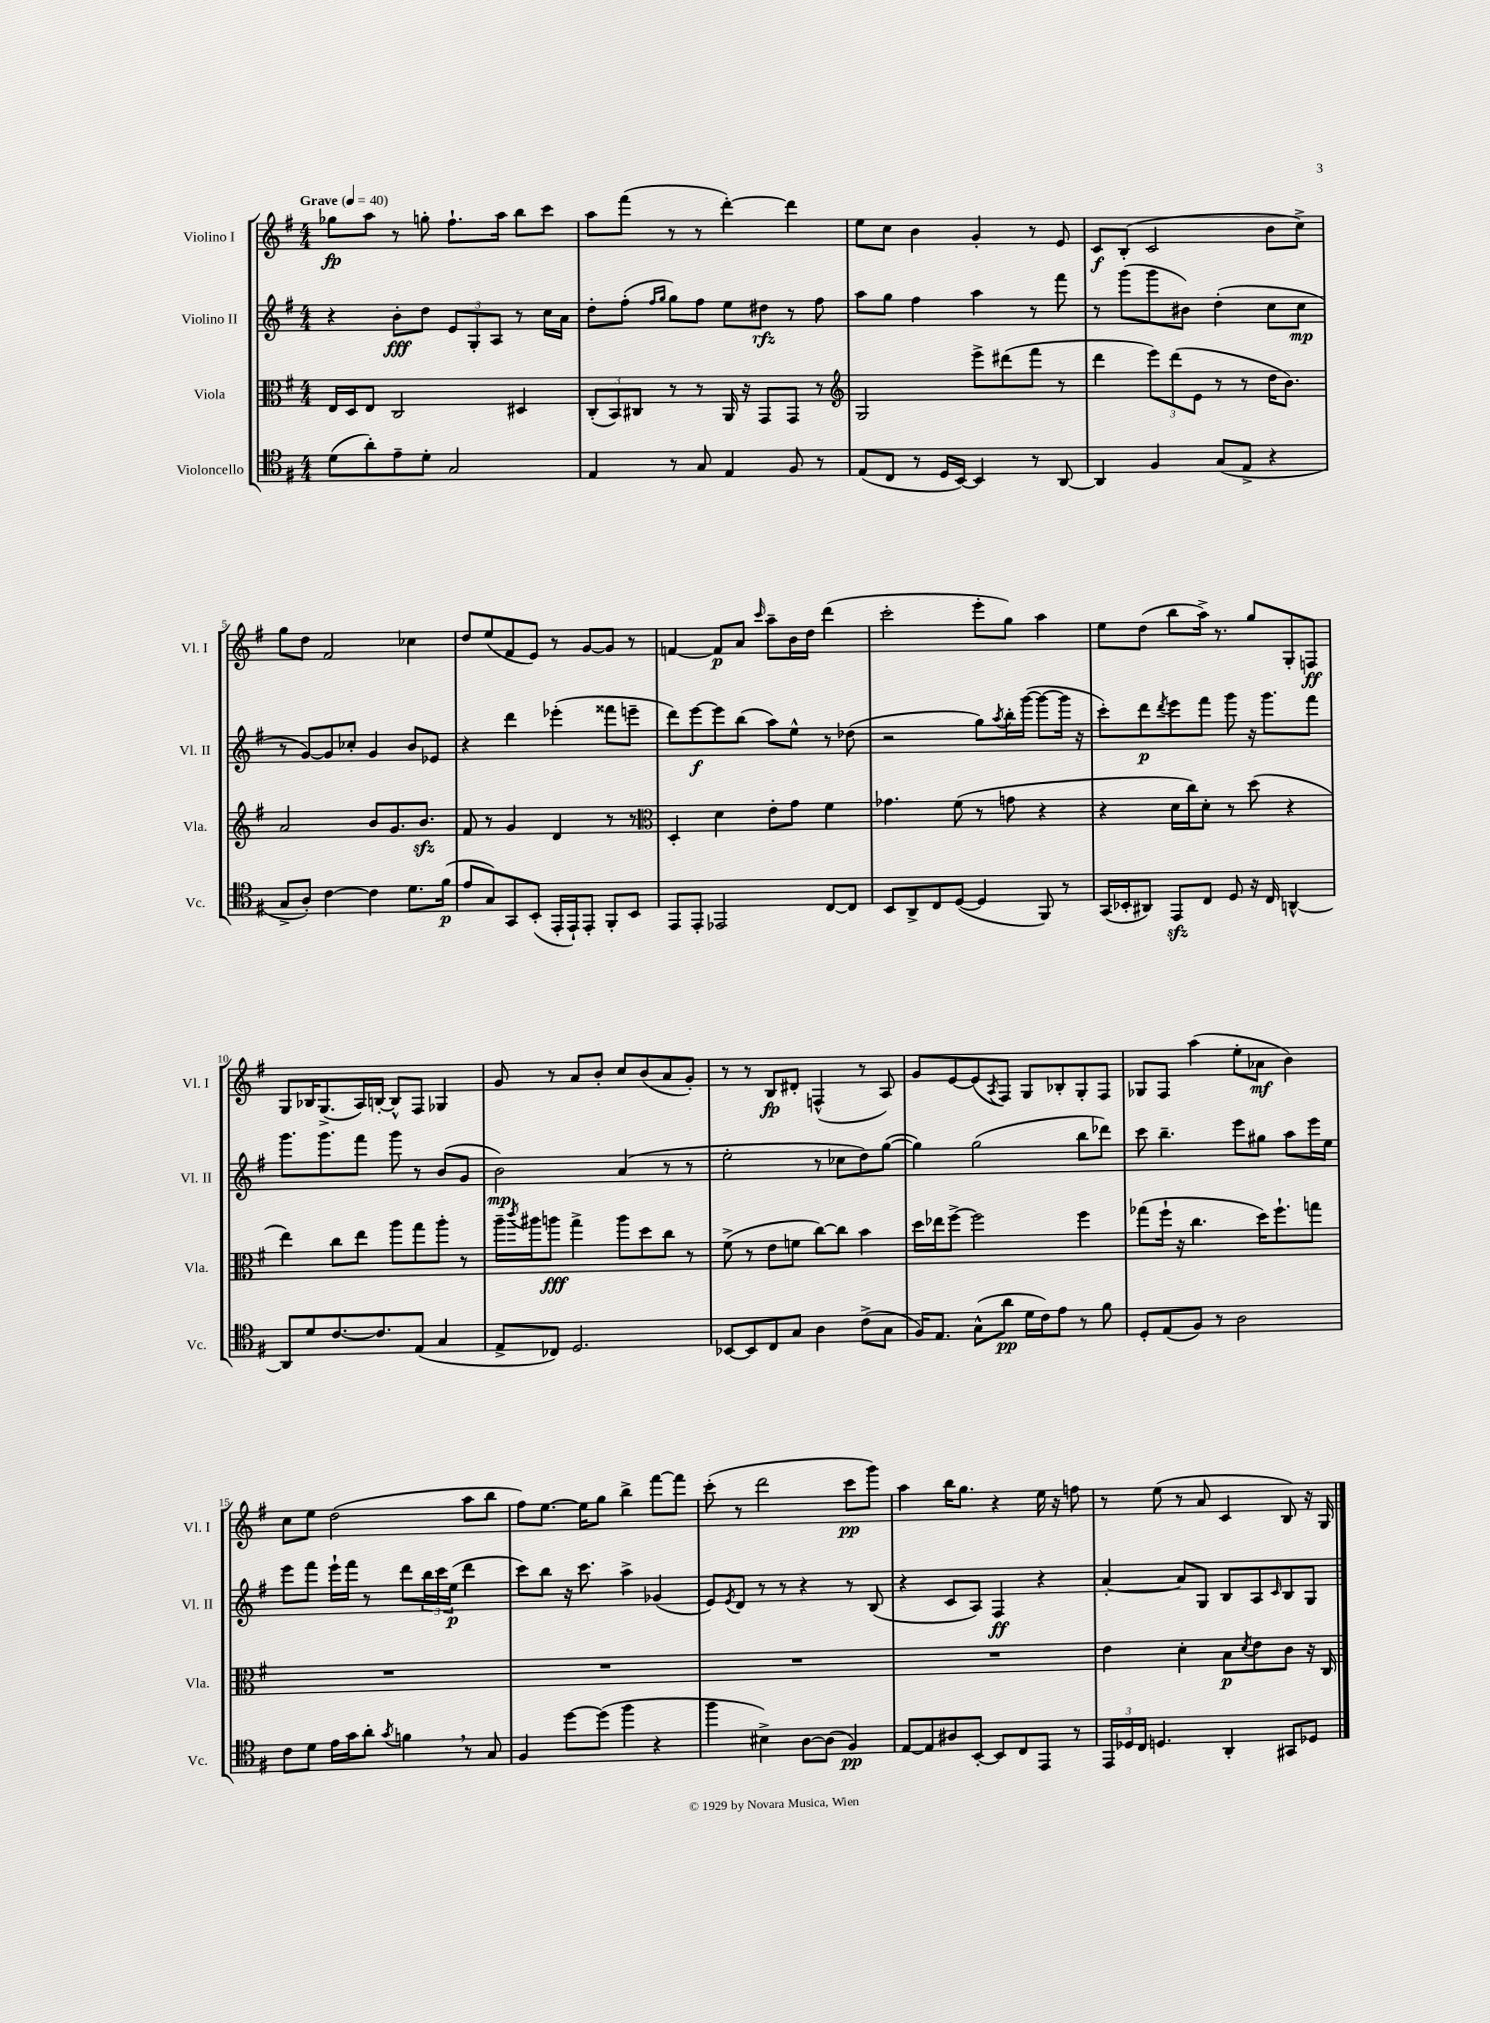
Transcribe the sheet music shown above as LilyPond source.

<<
\new StaffGroup <<
\new Staff = "s0" \with { instrumentName = "Violino I" shortInstrumentName = "Vl. I" } {
    \clef treble \key g \major \numericTimeSignature \time 4/4 \tempo "Grave" 4 = 40
    ges''8\fp a''8 r8 g''8-. fis''8.-! a''16 b''8 c'''8 |
    a''8 fis'''8( r8 r8 d'''4~-.) d'''4 |
    e''8 c''8 b'4 g'4-. r8 e'8 |
    c'8\f b8-.( c'2 b'8 c''8->) |
    g''8 d''8 fis'2 ces''4 |
    d''8 e''8( fis'8 e'8) r8 g'8~ g'8 r8 |
    f'4~ f'8\p a'8 \grace { c'''16 } a''8-- b'16 d''16 d'''4( |
    c'''2-. e'''8-. g''8) a''4 |
    e''8 d''8( b''8 a''16->) r8. g''8 g8-. f8\ff |
    g8 bes16 g8.->( a16) b16~-. b8-^ fis8 ges4 |
    g'8 r8 a'8 b'8-. c''8 b'8( a'8 g'8-.) |
    r8 r8 b8\fp dis'8-. f4-^( r8 a8) |
    g'8 e'8~ e'8( \acciaccatura { a8 } fis8) g8 bes8-. g8-. fis8 |
    ges8 fis8 a''4( e''8-. aes'8\mf b'4) |
    c''8 e''8 d''2( a''8 b''8 |
    fis''8) e''8.~ e''16 g''8 b''4-> fis'''8~ fis'''8 |
    c'''8-.( r8 d'''2 c'''8\pp g'''8) |
    a''4 b''16 g''8. r4 e''16 r16 f''8 |
    r8 e''8( r8 a'8 c'4 b8) r16 g16 \bar "|." |
}
\new Staff = "s1" \with { instrumentName = "Violino II" shortInstrumentName = "Vl. II" } {
    \clef treble \key g \major \numericTimeSignature \time 4/4
    r4 b'8-.\fff d''8 \tuplet 3/2 { e'8 g8-. a8 } r8 c''16 a'16 |
    d''8-. fis''8-.( \grace { fis''16 g''16 } g''8) fis''8 e''8 dis''8\rfz r8 fis''8 |
    a''8 g''8 fis''4 a''4 r8 fis'''8 |
    r8 g'''8( g'''8 bis'8) d''4-.( c''8 c''8\mp |
    r8 g'8~) g'8 ces''8-. g'4 b'8 ees'8 |
    r4 d'''4 ees'''4-.( fisis'''8 e'''8-- |
    d'''8) e'''8~\f e'''8 b''8( a''8) e''8-^ r8 des''8( |
    r2 g''8) \acciaccatura { a''8 } b''16-. g'''16~( g'''8~ g'''16 r16 |
    c'''8-.) d'''8\p \acciaccatura { d'''8 } e'''8 fis'''8 g'''8 r16 g'''8. fis'''8 |
    g'''8. g'''8. fis'''8 g'''8 r8 b'8( g'8 |
    b'2\mp) a'4( r8 r8 |
    e''2-. r8 ces''8 d''8) g''8~( |
    g''4) g''2( b''8 des'''8) |
    c'''8 b''4.-- e'''8 gis''8 a''8 e'''16 e''16 |
    e'''8 fis'''8 e'''16-! fis'''16 r8 d'''8 \tuplet 3/2 { b''16 c'''16 e''16\p( } d'''4 |
    c'''8) b''8 r16 c'''8. a''4-> ges'4( |
    e'8) \acciaccatura { e'8 } d'8 r8 r8 r4 r8 b8( |
    r4 c'8 a8) fis4\ff r4 |
    a'4~-. a'8 g8 b8 a8 \grace { c'16 } b8 g8 \bar "|." |
}
\new Staff = "s2" \with { instrumentName = "Viola" shortInstrumentName = "Vla." } {
    \clef alto \key g \major \numericTimeSignature \time 4/4
    e16 d16 e8 c2 dis4 |
    \tuplet 3/2 { c8-.( b,8) cis8 } r8 r8 a,16 r16 g,8 g,8 r8 |
    \clef treble g2 e'''8-> dis'''8( fis'''8 r8 |
    d'''4 \tuplet 3/2 { e'''8) d'''8( e'8 } r8 r8 d''16 b'8.) |
    a'2 b'8 g'8. b'8.\sfz |
    fis'8 r8 g'4 d'4 r8 r8 |
    \clef alto d4-. d'4 e'8-. g'8 fis'4 |
    ges'4. fis'8( r8 g'8 r4 |
    r4 d'16 c''16) d'8-. r8 d''8( r4 |
    e''4) c''8 e''8 a''8 g''8 a''8-. r8 |
    a''16-- \acciaccatura { c'''8 } ais''16 a''8\fff g''4-> a''8 d''8 c''8 r8 |
    fis'8->( r8 e'8 f'8 c''8~) c''8 b'4 |
    d''16 ees''16 fis''8~-> fis''2 fis''4 |
    ges''8( fis''16-! r16 c''4. d''16) fis''8.-! g''8 |
    R1 |
    R1 |
    R1 |
    R1 |
    e'4 d'4-. b8\p \acciaccatura { d'8 } e'8 c'8 r16 c16 \bar "|." |
}
\new Staff = "s3" \with { instrumentName = "Violoncello" shortInstrumentName = "Vc." } {
    \clef tenor \key g \major \numericTimeSignature \time 4/4
    d'8( a'8-.) e'8-- d'8-. g2 |
    e4 r8 g8 e4 fis8 r8 |
    e8( c8 r8 d16 b,16~) b,4 r8 a,8~ |
    a,4 fis4 g8( e8-> r4 |
    g8-> a8-.) c'4~ c'4 d'8. fis'16\p( |
    e'8 g8) g,8 b,8-.( e,16-. e,16-!) e,8-. fis,8-. b,8 |
    e,8 e,8-. ees,2 c8~ c8 |
    b,8 a,8-> c8 d8~( d4 fis,8) r8 |
    g,16( bes,16-. ais,8) e,8\sfz c8 d8 r16 c16 a,4~-^ |
    a,8 d'8 c'8.~ c'8. e8( g4 |
    e8-> ces8) d2. |
    bes,8~ bes,8 c8 g8 a4 c'8->( g8 |
    fis16) e8. g8-^( a'8\pp d'16 c'16) e'8 r8 fis'8 |
    d8-. e8( fis8) r8 a2 |
    c'8 d'8 e'16 g'16 a'8-. \acciaccatura { g'8 } f'4 \breathe r8 g8 |
    fis4 d''8~ d''8( fis''4 r4 |
    fis''4 bis4->) a8~ a8( fis4\pp) |
    e8~ e8 ais8 b,8~-. b,8 c8 e,8 r8 |
    \tuplet 3/2 { e,16 des16 c16 } d4. a,4-. gis,8 des8 \bar "|." |
}
>>
>>
